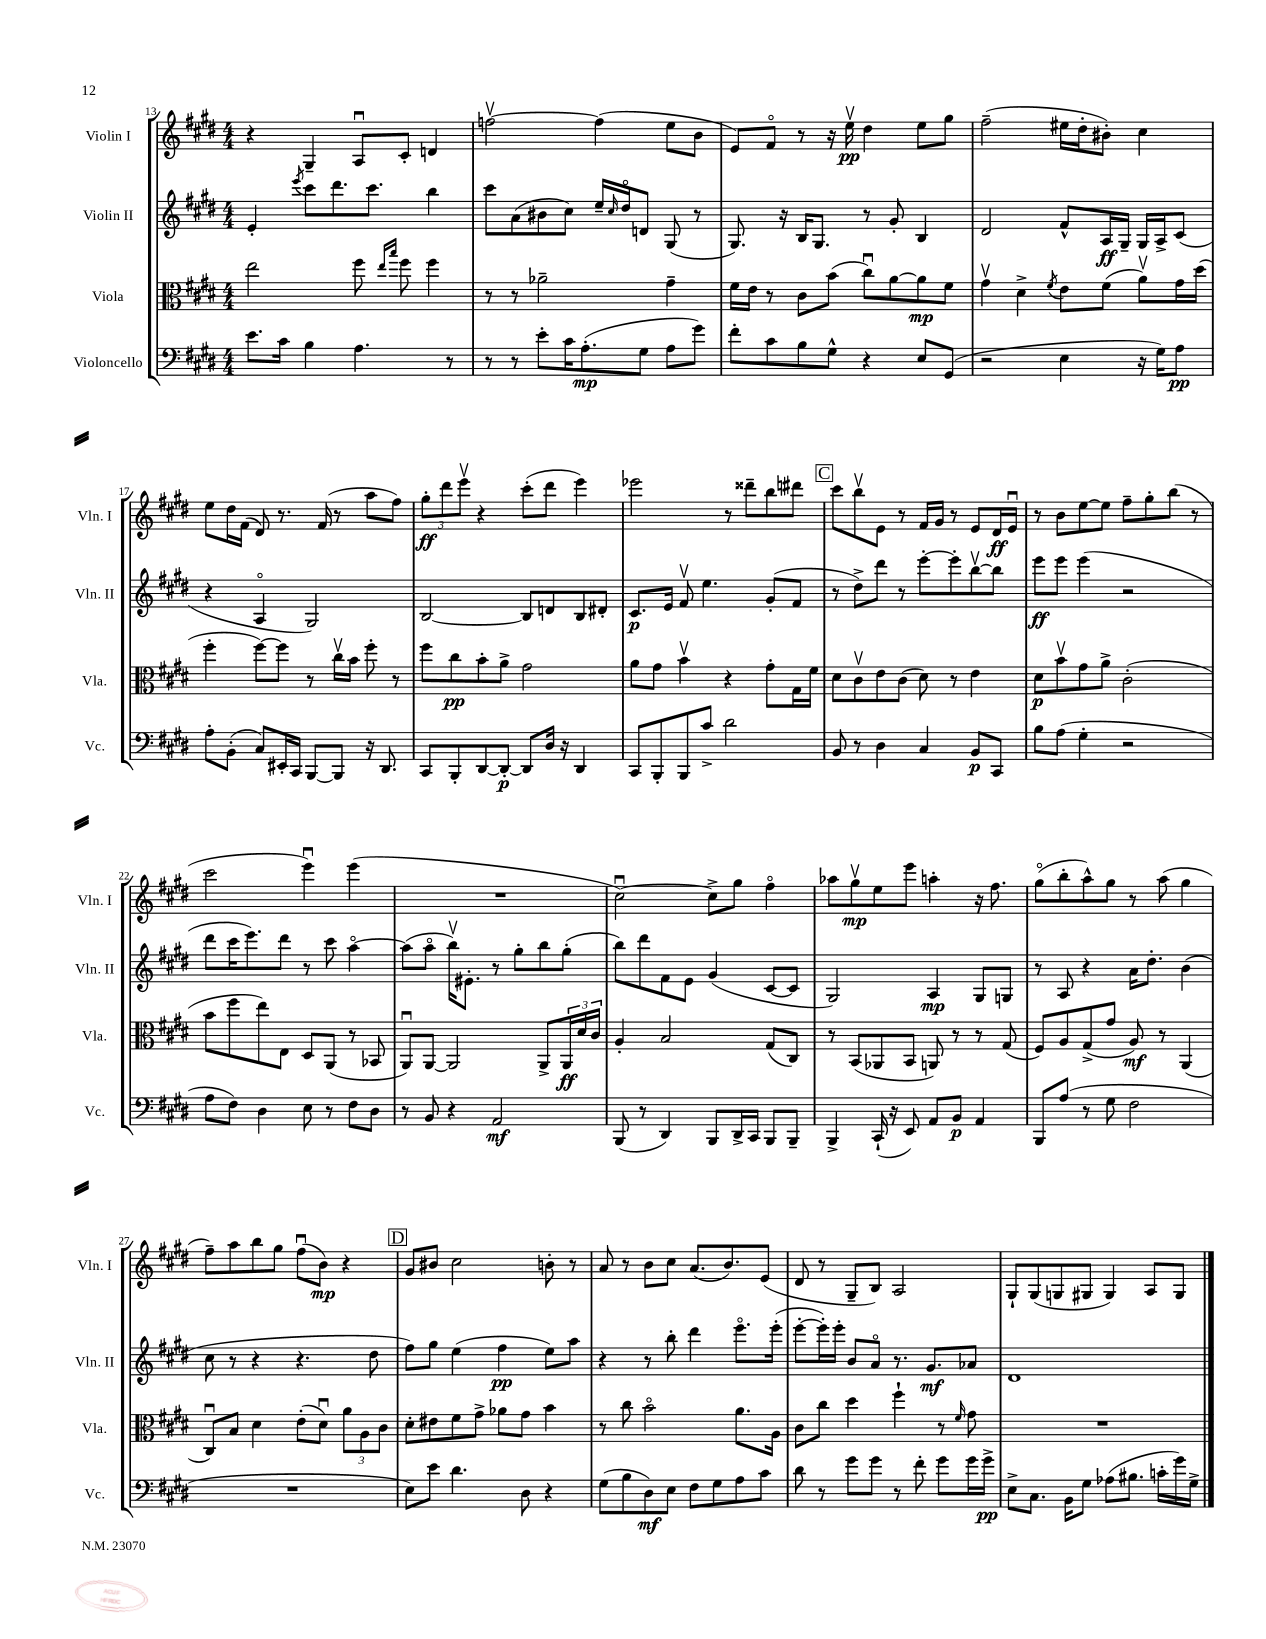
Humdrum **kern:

**kern	**kern	**kern	**kern
*staff4	*staff3	*staff2	*staff1
*clefF4	*clefC3	*clefG2	*clefG2
*k[f#c#g#d#]	*k[f#c#g#d#]	*k[f#c#g#d#]	*k[f#c#g#d#]
*M4/4	*M4/4	*M4/4	*M4/4
8.e	2ee	4e'	4r
16c#	.	.	.
.	.	8qeee	.
4B	.	8ccc#	4G#~
.	.	8.ddd#	.
4.A	8ff#	.	8Au
.	.	8.ccc#	.
.	16qqee	.	.
.	16qqbb	.	.
.	8ff#	.	8c#'
.	4ff#	4bb	4d
8r	.	.	.
=	=	=	=
8r	8r	8ccc#	[2ffv
8r	8r	(8a	.
8e'	2a-~	8b#	.
16c#	.	8cc#)	.
(8.A'	.	.	.
.	.	16ee~	(4ff]
.	.	16qqcc#	.
.	.	16dd#o	.
8G#	.	8d	.
8A	4g#~	(8G#	8ee
8g#)	.	8r	8b
=	=	=	=
8f#'	16f#	8.G#)	8e)
.	16e	.	.
8c#	8r	.	8f#o
.	.	16r	.
8B	8c#	16B	8r
.	.	8.G#	.
8G#^^	(8b	.	16r
.	.	.	16eev
4r	8cc#u)	8r	4dd#
.	[8a	8g#'	.
8E	8a]	4B	8ee
(8GG#	8f#	.	8gg#
=	=	=	=
2r	4g#v	2d#	(2ff#~
.	4d#^	.	.
.	8qf#	.	.
4E	8e	8f#^^	16ee#
.	.	.	16dd#'
.	(8f#	16A	8b#')
.	.	16G#~	.
16r	8av)	16G#	4cc#
16G#)	.	16A^	.
8A	16g#	(8c#	.
.	(16dd#	.	.
=	=	=	=
8A'	4ff#'	4r	8ee
(8BB'	.	.	16dd#
.	.	.	(16f#
8C#)	[8ff#)	4Ao	8d#)
16EE#'	8ff#]	.	8.r
16CC#	.	.	.
[8BBB	8r	2G#)	.
.	.	.	(16f#
8BBB]	16cc#v	.	8r
.	16b	.	.
16r	8ff#'	.	8aa
8.DD#	.	.	.
.	8r	.	8ff#)
=	=	=	=
8CC#	8ff#	[2B	12gg#'
.	.	.	12ddd#
8BBB'	8cc#	.	.
.	.	.	12eeev
[8DD#	8b'	.	4r
8DD#'_	8a^	.	.
8DD#]	2g#	8B]	(8ccc#'
16D#	.	8d	8ddd#
16r	.	.	.
4DD#	.	8B	4eee)
.	.	8d#'	.
=	=	=	=
8CC#	8a	8.c#	2eee-
8BBB'	8g#	.	.
.	.	16e	.
8BBB	4bv	8f#v	.
8c#^	.	4.ee	.
2d#	4r	.	8r
.	.	.	8ddd##~
.	8g#'	(8g#'	8bb
.	16G#	8f#	8ddd#
.	16f#	.	.
=	=	=	=
8BB	8d#	8r	8ccc#
8r	8c#v	8dd#^)	8bbv
4D#	8e	8ddd#	8e
.	(8c#	8r	8r
4C#	8d#)	[8eee'	16f#
.	.	.	16g#
.	8r	8eee']	8r
8BB	4e	[8bbv	8e
8CC#	.	8bb]	16d#
.	.	.	16eu
=	=	=	=
8B	8d#	8eee	8r
(8A	8bv	8eee	8b
4G#'	8g#	(4eee	[8ee
.	8a^	.	8ee]
2r	(2c#'	2r	8ff#~
.	.	.	8gg#'
.	.	.	(8bb
.	.	.	8r
=	=	=	=
8A	8b	8ddd#	2ccc#
8F#)	8ff#	16ccc#	.
.	.	8.eee)	.
4D#	8ee)	.	.
.	8E	8ddd#	.
8E	8D#	8r	4eeeu)
8r	(8AA	8ccc#	.
8F#	8r	[4aao	(4eee
8D#	8BB-	.	.
=	=	=	=
8r	8AAu)	(8aa]	1r
8BB	[8AA	8aao	.
4r	2AA]	16bbv)	.
.	.	8.e#'	.
2AA	.	8r	.
.	.	8gg#'	.
.	8AA^	8bb	.
.	24AA	(8gg#'	.
.	24d#	.	.
.	24c#	.	.
=	=	=	=
(8BBB	4A'	8bb)	[2cc#u)
8r	.	8ddd#	.
4DD#)	2B	8f#	.
.	.	8e	.
8BBB	.	(4g#	8cc#^]
16DD#^	.	.	8gg#
16CC#	.	.	.
8BBB	(8G#	[8c#	4ff#o
8BBB~	8C#)	8c#]	.
=	=	=	=
4BBB^	8r	2G#)	8aa-
.	(8BB	.	8gg#v
(16CC#`	8AA-	.	8ee
16r	.	.	.
8EE)	8BB	.	8eee
8AA	8AA)	4A	4aa'
8BB	8r	.	.
4AA	8r	8G#	16r
.	.	.	8.ff#
.	(8G#	8G	.
=	=	=	=
8BBB	8F#)	8r	(8gg#o
(8A	8A	8A	8bb'
8r	(8G#^	4r	8aa^^)
8G#	8g#	.	8gg#
2F#	8A)	16a	8r
.	.	8.dd#'	.
.	8r	.	(8aa
.	(4AA	(4b	4gg#
=	=	=	=
1r	8C#u)	8cc#	8ff#~)
.	8B	8r	8aa
.	4d#	4r	8bb
.	.	.	8gg#
.	(8e'	4.r	(8ff#u
.	8d#u)	.	8b)
.	12a	.	4r
.	12A	.	.
.	.	8dd#	.
.	12c#	.	.
=	=	=	=
8E)	8d#'	8ff#)	8g#
8e	8e#	8gg#	8b#
4.d#	8f#	(4ee	2cc#
.	8g#^	.	.
.	8a-	4ff#	.
8D#	8g#	.	.
4r	4b	8ee)	8b'
.	.	8aa	8r
=	=	=	=
(8G#	8r	4r	8a
8B	8cc#	.	8r
8D#)	2bo	8r	8b
8E	.	8bb'	8cc#
8F#	.	4ddd#	(8.a
8G#	.	.	.
.	.	.	8.b)
8A	8.a	8.eeeo	.
8c#	.	.	(8e
.	16A	(16eee'	.
=	=	=	=
8d#	8c#	[8eee'	8d#
8r	8cc#	16eee'])	8r
.	.	16eee'	.
8g#	4dd#	8b	8G#~
8g#	.	8ao	8B)
8r	4ff#`	8.r	2A
8f#'	.	.	.
.	.	8.g#	.
8g#	8r	.	.
.	16qqf#	.	.
16g#	8g#	8a-	.
16g#^	.	.	.
=	=	=	=
8E^	1r	1d#	8G#`
8.C#	.	.	(8G#
.	.	.	8G
16BB	.	.	.
8G#	.	.	8G#
(8A-	.	.	4G#)
8.B#	.	.	.
.	.	.	8A
16c'	.	.	.
16g#)	.	.	8G#
16G#^	.	.	.
==	==	==	==
*-	*-	*-	*-
